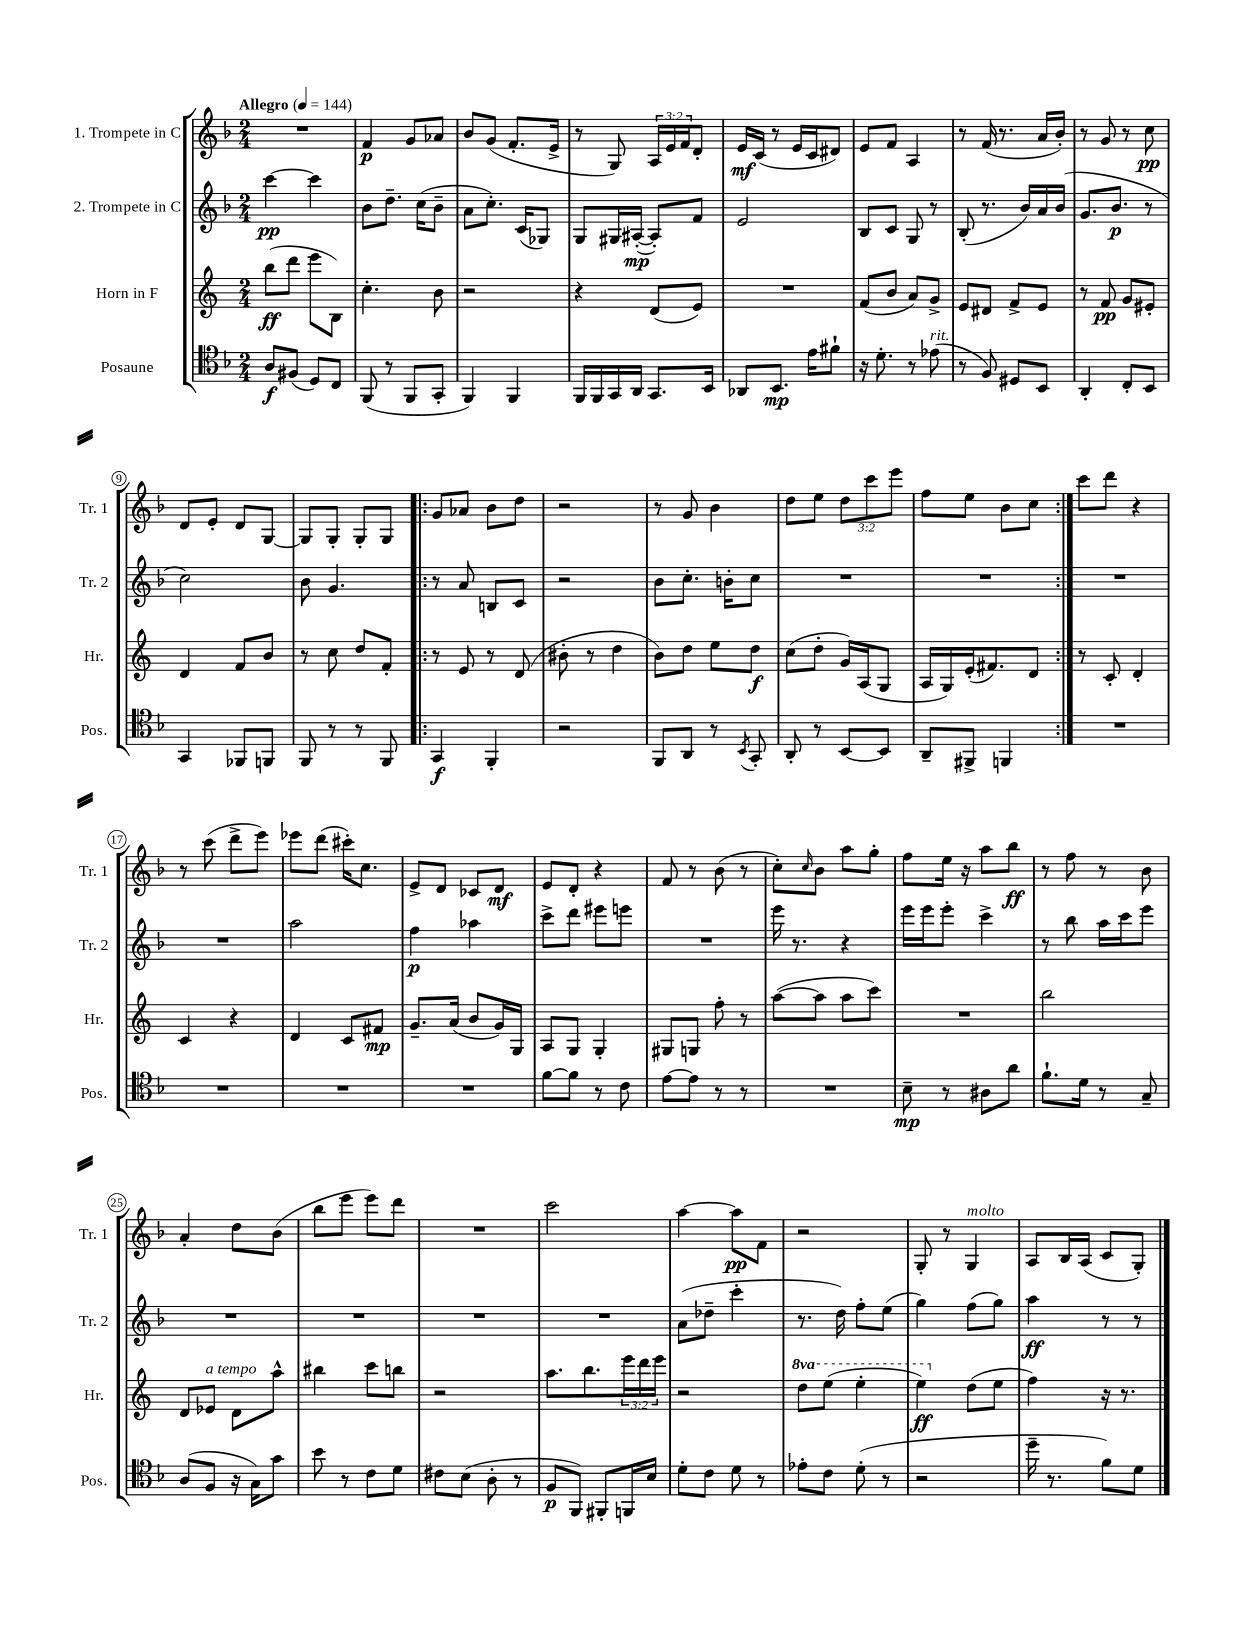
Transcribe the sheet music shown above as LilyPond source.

<<
\new StaffGroup <<
\new Staff = "s0" \with { instrumentName = "1. Trompete in C" shortInstrumentName = "Tr. 1" } {
    \clef treble \key f \major \numericTimeSignature \time 2/4 \override Staff.TupletNumber.text = #tuplet-number::calc-fraction-text \tempo "Allegro" 4 = 144
    R2 |
    f'4\p g'8 aes'8 |
    bes'8 g'8( f'8.-. e'16-> |
    r8 g8) \tuplet 3/2 { a16 e'16 f'16 } d'8-. |
    e'16\mf c'16( r8 e'16 c'16 dis'8) |
    e'8 f'8 a4 |
    r8 f'16( r8. a'16 bes'16-.) |
    r8 g'8 r8 c''8\pp |
    d'8 e'8-. d'8 g8~ |
    g8 g8-. g8-. g8 |
    \repeat volta 2 { g'8 aes'8 bes'8 d''8 |
    r2 |
    r8 g'8 bes'4 |
    d''8 e''8 \tuplet 3/2 { d''8 c'''8 e'''8 } |
    f''8 e''8 bes'8 c''8 | }
    c'''8 d'''8 r4 |
    r8 c'''8( d'''8-> e'''8) |
    ees'''8 d'''8( cis'''16-.) c''8. |
    e'8-> d'8 ces'8 d'8\mf |
    e'8 d'8-. r4 |
    f'8 r8 bes'8( r8 |
    c''8-.) \grace { c''16 } bes'8 a''8 g''8-. |
    f''8 e''16 r16 a''8 bes''8\ff |
    r8 f''8 r8 bes'8 |
    a'4-. d''8 bes'8( |
    bes''8 e'''8 e'''8) d'''8 |
    R2 |
    c'''2 |
    a''4~ a''8\pp f'8 |
    r2 |
    g8-. r8 g4^\markup { \italic "molto" } |
    a8 bes16 a16( c'8 g8-.) \bar "|." |
}
\new Staff = "s1" \with { instrumentName = "2. Trompete in C" shortInstrumentName = "Tr. 2" } {
    \clef treble \key f \major \numericTimeSignature \time 2/4
    c'''4~\pp c'''4 |
    bes'8 d''8.-- c''16( bes'8-- |
    a'8 c''8.-.) c'16( ges8) |
    g8 gis16 ais16~-.\mp( ais8-.) f'8 |
    e'2 |
    bes8 c'8 g8 r8 |
    bes8-.( r8. bes'16) a'16 bes'16( |
    g'8. bes'8.\p r8 |
    c''2) |
    bes'8 g'4. |
    \repeat volta 2 { r8 a'8 b8 c'8 |
    r2 |
    bes'8 c''8.-. b'16-. c''8 |
    R2 |
    R2 | }
    R2 |
    R2 |
    a''2 |
    f''4\p aes''4 |
    c'''8-> d'''8 eis'''8 e'''8 |
    R2 |
    e'''16 r8. r4 |
    e'''16 e'''16 e'''8-. c'''4-> |
    r8 bes''8 a''16 c'''16 e'''8 |
    R2 |
    R2 |
    R2 |
    R2 |
    a'8( des''8-- c'''4-. |
    r8. d''16) f''8-. e''8( |
    g''4) f''8( g''8) |
    a''4\ff r8 r8 \bar "|." |
}
\new Staff = "s2" \with { instrumentName = "Horn in F" shortInstrumentName = "Hr." } {
    \clef treble \key c \major \numericTimeSignature \time 2/4 \override Staff.TupletNumber.text = #tuplet-number::calc-fraction-text \set Staff.ottavationMarkups = #ottavation-simple-ordinals
    b''8\ff( d'''8 e'''8 b8) |
    c''4.-. b'8 |
    r2 |
    r4 d'8( e'8) |
    R2 |
    f'8( b'8 a'8) g'8-> |
    e'8 dis'8 f'8-> e'8 |
    r8 f'8\pp g'8 eis'8-. |
    d'4 f'8 b'8 |
    r8 c''8 d''8 f'8-. |
    \repeat volta 2 { r8 e'8 r8 d'8( |
    bis'8-. r8 d''4 |
    b'8) d''8 e''8 d''8\f |
    c''8( d''8-. g'16) a16( g8 |
    a16 g16) e'16-.( fis'8.) d'8 | }
    r8 c'8-. d'4-. |
    c'4 r4 |
    d'4 c'8 fis'8\mp |
    g'8.-- a'16( b'8 g'16) g16 |
    a8 g8 g4-. |
    gis8 g8 f''8-. r8 |
    a''8~( a''8 a''8 c'''8) |
    R2 |
    b''2 |
    d'8 ees'8^\markup { \italic "a tempo" } d'8 a''8-^ |
    bis''4 c'''8 b''8 |
    r2 |
    a''8. b''8. \tuplet 3/2 { e'''16 d'''16 e'''16 } |
    r2 |
    \ottava #1 d'''8 e'''8( e'''4-. |
    e'''4\ff) \ottava #0 d''8( e''8 |
    f''4) r16 r8. \bar "|." |
}
\new Staff = "s3" \with { instrumentName = "Posaune" shortInstrumentName = "Pos." } {
    \clef tenor \key f \major \numericTimeSignature \time 2/4
    a8\f fis8( d8) c8 |
    f,8( r8 f,8 g,8-. |
    f,4) f,4 |
    f,16 f,16 g,16 a,16 g,8. bes,16 |
    aes,8 bes,8.\mp e'16 fis'8-! |
    r16 d'8.-. r8 ees'8^\markup { \italic "rit." }( |
    r8 f8) dis8 bes,8 |
    a,4-. c8-. bes,8 |
    g,4 fes,8 f,8 |
    f,8 r8 r8 f,8 |
    \repeat volta 2 { g,4\f f,4-. |
    r2 |
    f,8 a,8 r8 \acciaccatura { bes,8 } g,8-. |
    a,8-. r8 bes,8~ bes,8 |
    a,8-- fis,8-> f,4 | }
    R2 |
    R2 |
    R2 |
    R2 |
    f'8~ f'8 r8 c'8 |
    e'8~ e'8 r8 r8 |
    R2 |
    bes8--\mp r8 ais8 a'8 |
    f'8.-! d'16 r8 g8-- |
    a8( f8 r16 g16) g'8 |
    bes'8 r8 c'8 d'8 |
    cis'8 bes8( a8-. r8 |
    f8\p f,8) fis,8-. f,16 bes16 |
    d'8-. c'8 d'8 r8 |
    ees'8-. c'8 d'8-.( r8 |
    r2 |
    d''16-- r8. f'8) d'8 \bar "|." |
}
>>
>>
\layout { \context { \Score \override BarNumber.stencil = #(make-stencil-circler 0.1 0.3 ly:text-interface::print) } }
